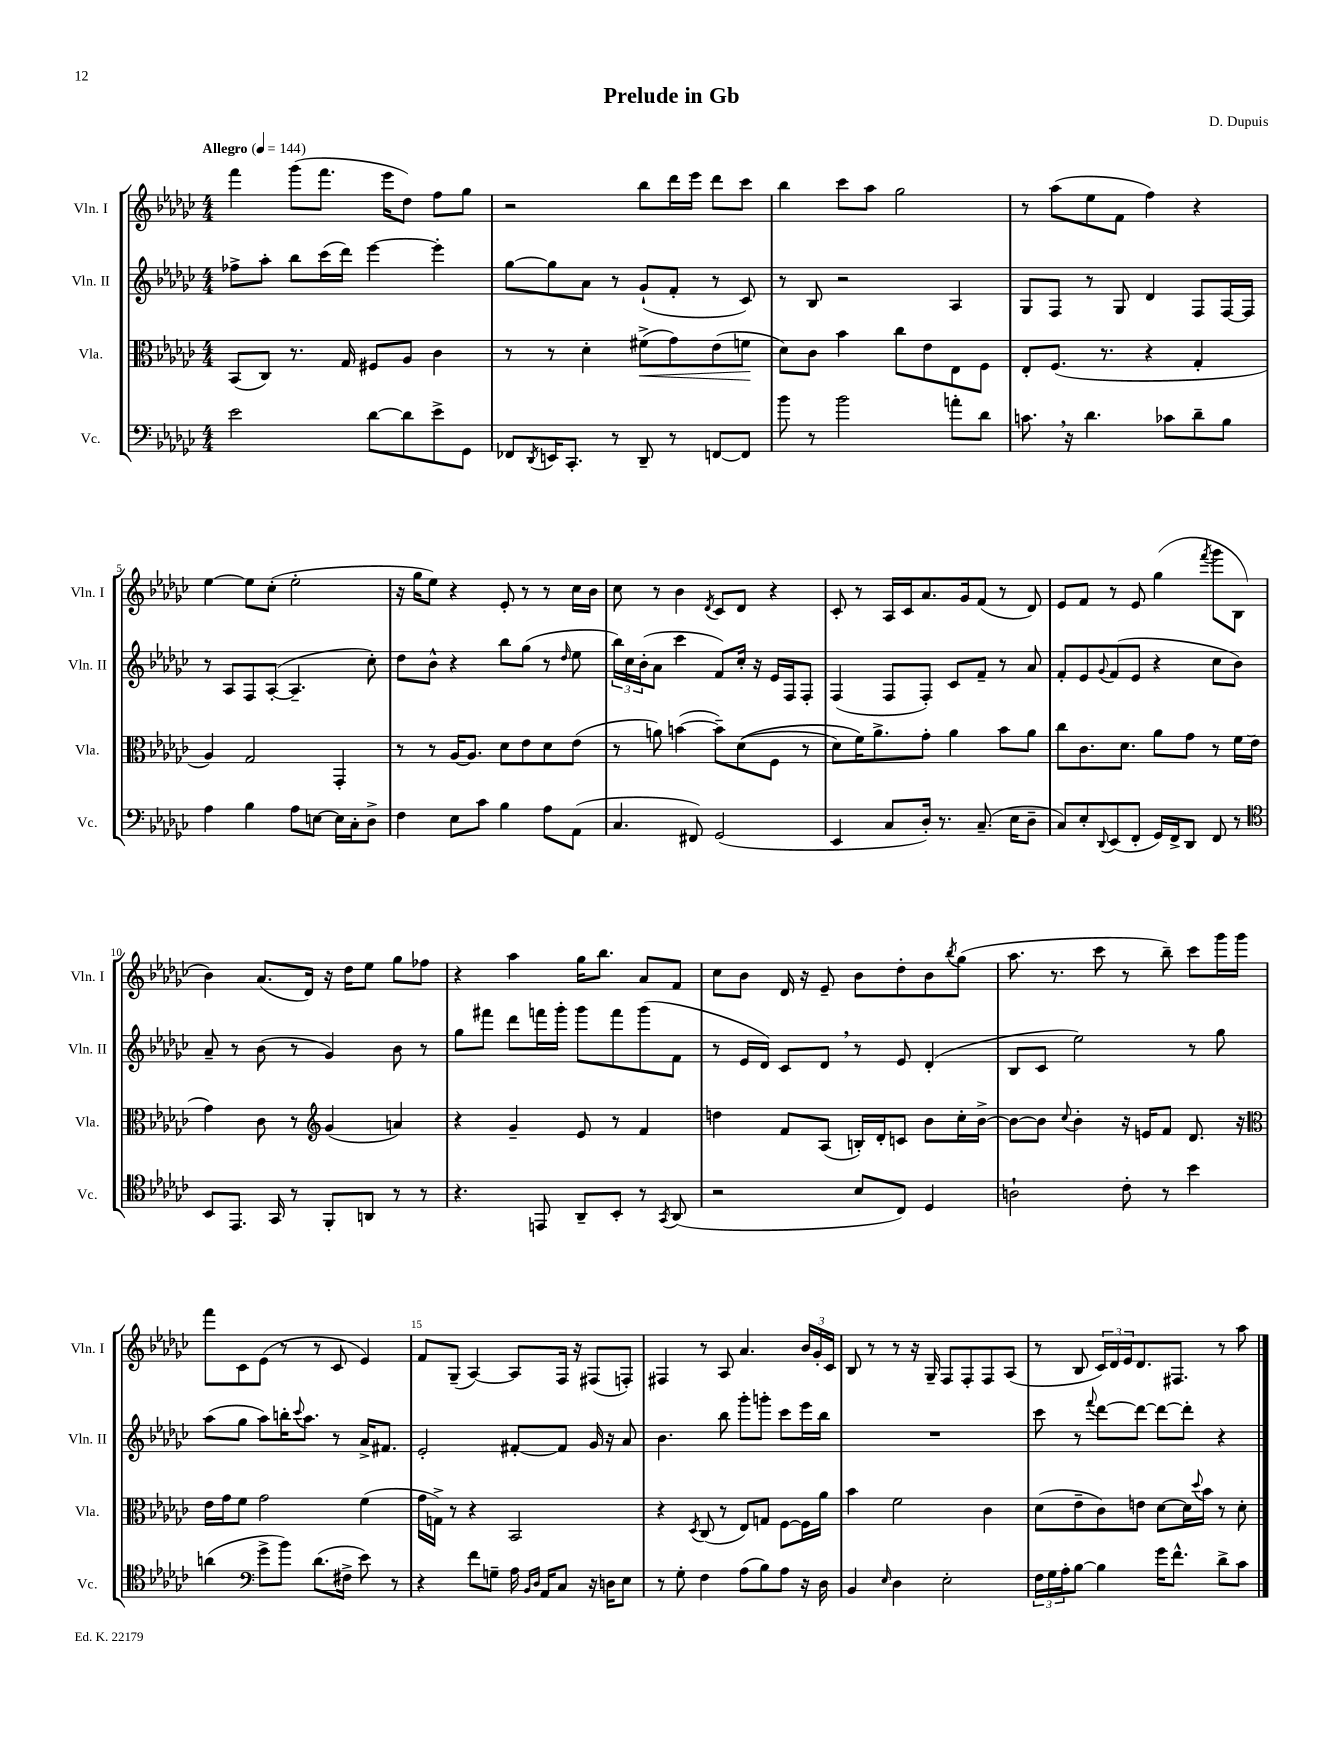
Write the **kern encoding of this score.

**kern	**kern	**dynam	**kern	**kern
*part4	*part3	*part3	*part2	*part1
*staff4	*staff3	*staff3	*staff2	*staff1
*I"Vc.	*I"Vla.	*	*I"Vln. II	*I"Vln. I
*I'Vc.	*I'Vla.	*	*I'Vln. II	*I'Vln. I
*clefF4	*clefC3	*	*clefG2	*clefG2
*k[b-e-a-d-g-c-]	*k[b-e-a-d-g-c-]	*	*k[b-e-a-d-g-c-]	*k[b-e-a-d-g-c-]
*M4/4	*M4/4	*	*M4/4	*M4/4
*MM144	*MM144	*	*MM144	*MM144
=1	=1	=1	=1	=1
!	!	!	!	!LO:TX:a:B:t=Allegro
2e-\	(8BB-/L	.	8ff-X^\L	4fff\
.	8C-/J)	.	8aa-'\J	.
.	8.r	.	8bb-\L	(8ggg-\L
.	.	.	(16ccc-\L	8.fff\J
.	16G-/	.	16ddd-\JJ)	.
[8d-\L	8F#X/L	.	[4eee-\	.
.	.	.	.	16eee-\KL
8d-\]	8A-/J	.	.	8dd-\J)
8e-^\	4c-\	.	4eee-'\]	8ff\L
8GG-\J	.	.	.	8gg-\J
=2	=2	=2	=2	=2
8FF-X/L	8r	.	[8gg-\L	2r
8qDD-/	.	.	.	.
16EEn/K	8r	.	8gg-\]	.
8.CC-'/J	.	.	.	.
.	4d-'\	.	8a-\J	.
8r	.	.	8r	.
!	!	!LO:HP:b	!	!
8DD-~/	(8f#X^\L	<	(8g-`/L	8bb-\L
8r	8g-\)	.	8f'/J	16ddd-\L
.	.	.	.	16eee-\JJ
[8FFn/L	(8e-\	.	8r	8ddd-\L
8FF/J]	8fn\J	.	8c-/)	8ccc-\J
.	.	[	.	.
=3	=3	=3	=3	=3
8b-\	8d-\L)	.	8r	4bb-\
8r	8c-\J	.	8B-/	.
2b-\	4b-\	.	2r	8ccc-\L
.	.	.	.	8aa-\J
.	8cc-\L	.	.	2gg-\
.	8e-\	.	.	.
8an'\L	8E-\	.	4A-/	.
8d-\J	8F\J	.	.	.
=4	=4	=4	=4	=4
8.cn,\	8E-'/L	.	8G-/L	8r
.	(8.F/J	.	8F/J	(8aa-\L
16r	.	.	.	.
4.d-\	.	.	8r	8ee-\
.	8.r	.	.	.
.	.	.	8G-/	8f\J
.	4r	.	4d-/	4ff\)
8c-X\L	.	.	.	.
8d-~\	4G-'/	.	8F/L	4r
8B-\J	.	.	[16F/L	.
.	.	.	16F/JJ]	.
!!LO:LB:g=z
=5	=5	=5	=5	=5
4A-\	4A-/)	.	8r	[4ee-\
.	.	.	8A-/L	.
4B-\	2G-/	.	8F/	8ee-\L]
.	.	.	([8A-'/J	(8cc-'\J
8A-\L	.	.	4.A-~/]	2ee-'\
[8En\J	.	.	.	.
16E\LL]	4GG-'/	.	.	.
16C-'\J	.	.	.	.
8D-^\J	.	.	8cc-'\)	.
=6	=6	=6	=6	=6
4F\	8r	.	8dd-\L	16r
.	.	.	.	16gg-\KL
.	8r	.	8b-^^\J	8ee-\J)
8E-\L	[16A-/KL	.	4r	4r
.	8.A-/J]	.	.	.
8c-\J	.	.	.	.
4B-\	8d-\L	.	8bb-\L	8e-'/
.	8e-\	.	(8gg-\J	8r
8A-\L	8d-\	.	8r	8r
.	.	.	16qqdd-/	.
(8AA-\J	(8e-\J	.	8ee-\	16cc-\LL
.	.	.	.	16b-\JJ
=7	=7	=7	=7	=7
4.C-/	8r	.	24bb-\LL)	8cc-\
.	.	.	24cc-\	.
.	.	.	(24b-'\J	.
.	8an\)	.	8a-\J	8r
.	([4bn\	.	4ccc-\	4b-\
8FF#X/)	.	.	.	.
.	.	.	.	8qd-/
(2GG-/	8b~\L])	.	8f/L)	8c-/L
.	((8d-\	.	16cc-'/Jk	8d-/J
.	.	.	16r	.
.	8F\J	.	16e-/LL	4r
.	.	.	16F/J	.
.	8r	.	8F'/J	.
=8	=8	=8	=8	=8
4EE-/	8d-\L)	.	(4F/	8c-'/
.	16f\K)	.	.	8r
.	8.a-^\	.	.	.
8C-/L	.	.	8F/L	16A-/LL
.	.	.	.	16c-/J
16D-'/Jk)	8g-'\J	.	8F'/J)	8.a-/
8.r	.	.	.	.
.	4a-\	.	8c-/L	.
.	.	.	.	16g-/k
(8.C-~/	.	.	8f~/J	(8f/J
.	8b-\L	.	8r	8r
16E-\KL	.	.	.	.
8D-~\J	8a-\J	.	8a-/	8d-/)
=9	=9	=9	=9	=9
8C-/L)	8cc-\L	.	8f'/L	8e-/L
8E-'/	8.c-\	.	8e-/	8f/J
8qqDD-/	.	.	8qqg-/	.
(8EE-/	.	.	(8f/	8r
.	8.d-\J	.	.	.
8FF'/J	.	.	8e-/J	8e-/
16GG-/LL)	8a-\L	.	4r	(4gg-\
16FF^/J	.	.	.	.
8DD-/J	8g-\J	.	.	.
.	.	.	.	8qfff/
8FF/	8r	.	8cc-\L	8ggg-\L
8r	16f\LL	.	8b-\J)	8B-\J
.	(16e-\JJ	.	.	.
!!LO:LB:g=z
=10	=10	=10	=10	=10
*clefC4	*	*	*	*
8BB-/L	4g-\)	.	8a-~/	4b-\)
8.EE-/J	.	.	8r	.
.	8c-\	.	(8b-\	(8.a-/L
16GG-/	.	.	.	.
8r	8r	.	8r	.
.	.	.	.	16d-/Jk)
*	*clefG2	*	*	*
8FF'/L	(4g-/	.	4g-/)	16r
.	.	.	.	16dd-\KL
8AAn/J	.	.	.	8ee-\J
8r	4an/)	.	8b-\	8gg-\L
8r	.	.	8r	8ff-X\J
=11	=11	=11	=11	=11
4.r	4r	.	8gg-\L	4r
.	.	.	8fff#X\J	.
.	4g-~/	.	8ddd-\L	4aa-\
8EEn/	.	.	16fffn\L	.
.	.	.	16ggg-'\JJ	.
8AA-~/L	8e-/	.	8ggg-\L	16gg-\KL
.	.	.	.	8.bb-\J
8BB-'/J	8r	.	8fff\	.
8r	4f/	.	(8ggg-\	8a-/L
8qGG-/	.	.	.	.
(8AA-/	.	.	8f\J	8f/J
=12	=12	=12	=12	=12
2r	4ddn\	.	8r	8cc-\L
.	.	.	16e-/LL	8b-\J
.	.	.	16d-/JJ)	.
.	8f/L	.	8c-/L	16d-/
.	.	.	.	16r
.	(8A-/J	.	8d-,/J	8e-~/
8B-/L	16Bn'/LL)	.	8r	8b-\L
.	16d-'/J	.	.	.
8C-/J)	8cn/J	.	8e-/	8dd-'\
4D-/	8b-\L	.	(4d-'/	8b-\
.	.	.	.	8qbb-/
.	16cc-'\L	.	.	(8gg-\J
.	[16b-^\JJ	.	.	.
=13	=13	=13	=13	=13
2An`\	8b-\L_	.	8B-/L	8.aa-\
.	8b-\J]	.	8c-/J	.
.	.	.	.	8.r
.	8qqcc-/	.	.	.
.	4b-'\	.	2ee-\)	.
.	.	.	.	8ccc-\
8c-'\	16r	.	.	8r
.	16en/KL	.	.	.
8r	8f/J	.	.	8bb-~\)
4b-\	8.d-/	.	8r	8ccc-\L
.	.	.	8gg-\	16ggg-\L
.	16r	.	.	16ggg-\JJ
!!LO:LB:g=z
=14	=14	=14	=14	=14
*	*clefC3	*	*	*
(4an\	16e-\LL	.	(8aa-\L	8fff\L
.	16g-\J	.	.	.
.	8f\J	.	8gg-\J	8c-\
*clefF4	*	*	*	*
8g-^\L	2g-\	.	8aa-\L)	(8e-\J
8b-\J)	.	.	16bbn'\K	8r
.	.	.	8qqccc-/	.
.	.	.	8.aa-\J	.
(8.d-\L	.	.	.	8r
.	.	.	8r	8c-/
16F#X^\Jk	.	.	.	.
8e-\)	(4f\	.	16a-^/KL	4e-/)
.	.	.	8.f#X/J	.
8r	.	.	.	.
=15	=15	=15	=15	=15
4r	16g-\LL	.	2e-'/	8f/L
.	16Gn^\JJ)	.	.	.
.	8r	.	.	(8G-~/J
8f\L	4r	.	.	[4A-/)
8Gn~\J	.	.	.	.
16A-\	2BB-/	.	[8f#X'/L	8A-/L]
16qqBB-/LL	.	.	.	.
16qqD-/JJ	.	.	.	.
16AA-/KL	.	.	.	.
8C-/J	.	.	8f#/J]	16F/Jk
.	.	.	.	16r
16r	.	.	16g-/	(8F#X/L
16Dn\KL	.	.	16r	.
8E-\J	.	.	8a-/	8Fn'/J)
=16	=16	=16	=16	=16
8r	4r	.	4.b-\	4F#X/
8G-'\	.	.	.	.
.	8qD-/	.	.	.
4F\	(8C-/	.	.	8r
.	8r	.	8bb-\	8A-/
(8A-\L	8E-/L)	.	8ggg-'\L	4.a-/
8B-\)	8Gn/J	.	8gggn'\J	.
8A-\J	[8F\L	.	8ccc-\L	.
16r	16F\L]	.	16eee-\L	24b-/LL
.	.	.	.	24g-'/
16D-\	16a-\JJ	.	16bb-\JJ	.
.	.	.	.	24c-/JJ
=17	=17	=17	=17	=17
4BB-/	4b-\	.	1r	8B-/
.	.	.	.	8r
16qqE-/	.	.	.	.
4D-\	2f\	.	.	8r
.	.	.	.	16r
.	.	.	.	16G-~/
2E-'\	.	.	.	8F/L
.	.	.	.	8F'/
.	4c-\	.	.	8F/
.	.	.	.	(8A-/J
=18	=18	=18	=18	=18
24F\LL	(8d-\L	.	8ccc-\	8r
24G-\	.	.	.	.
24A-'\J	.	.	.	.
[8B-\J	8e-~\	.	8r	8B-/
.	.	.	8qqfff/	.
4B-\]	8c-\)	.	[8ddd-\L	24c-/LL)
.	.	.	.	24d-/
.	.	.	.	24e-/J
.	8en\J	.	8ddd-\J_	8.d-/
16g-\KL	[8d-\L	.	8ddd-\L_	.
8.f^^\J	.	.	.	8.F#X/J
.	16d-\L]	.	8ddd-'\J]	.
.	8qqdd-/	.	.	.
.	16b-\JJ	.	.	.
8d-^\L	8r	.	4r	8r
8c-\J	8d-'\	.	.	8aa-\
==	==	==	==	==
*-	*-	*-	*-	*-
